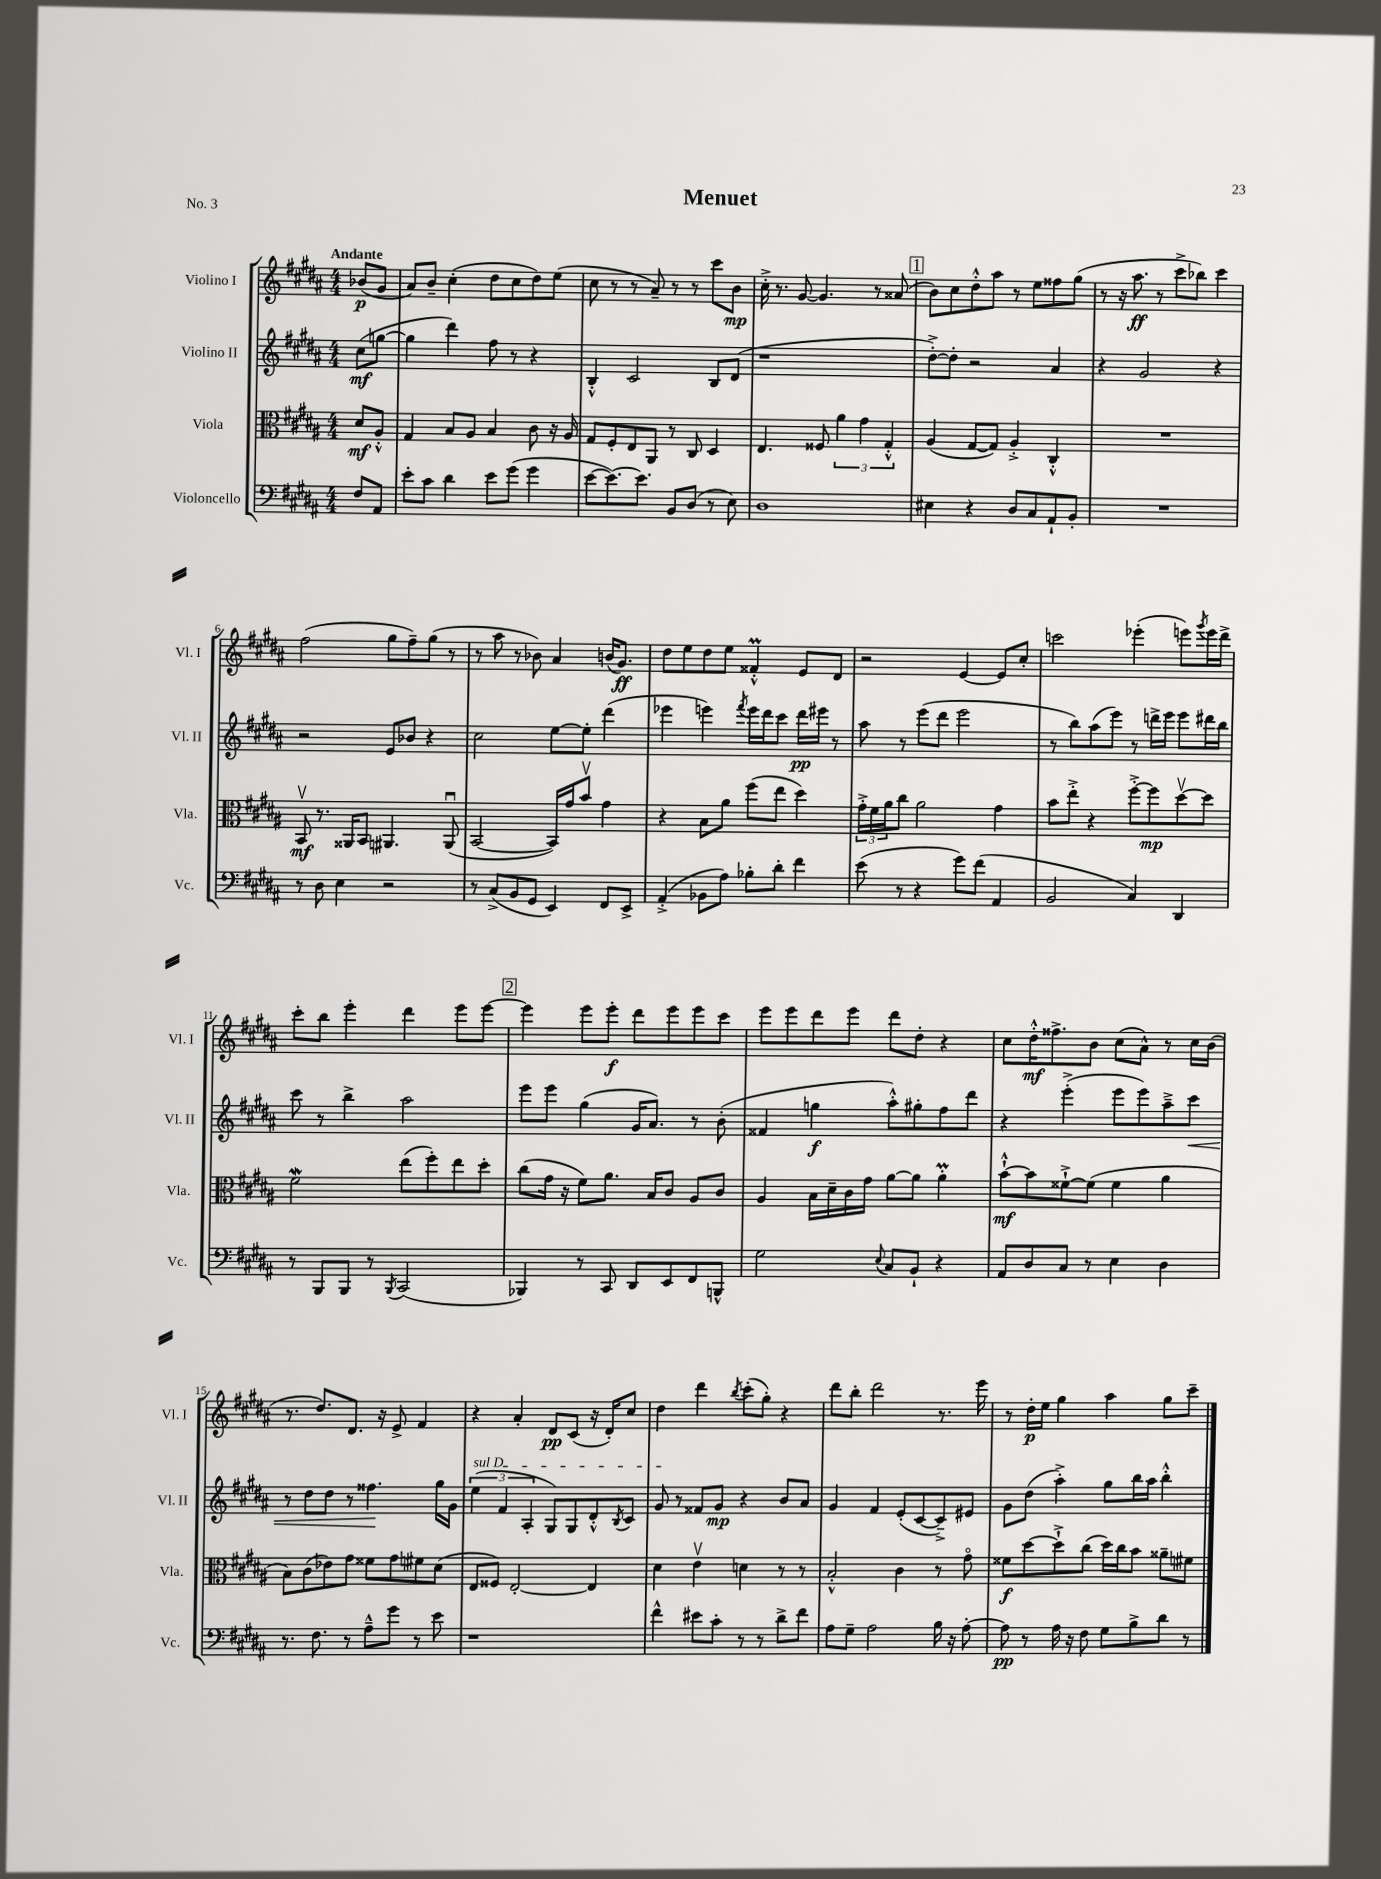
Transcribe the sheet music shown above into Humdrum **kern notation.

**kern	**dynam	**kern	**dynam	**kern	**dynam	**kern	**dynam
*part4	*part4	*part3	*part3	*part2	*part2	*part1	*part1
*staff4	*staff4	*staff3	*staff3	*staff2	*staff2	*staff1	*staff1
*I"Violoncello	*	*I"Viola	*	*I"Violino II	*	*I"Violino I	*
*I'Vc.	*	*I'Vla.	*	*I'Vl. II	*	*I'Vl. I	*
*clefF4	*	*clefC3	*	*clefG2	*	*clefG2	*
*k[f#c#g#d#a#]	*	*k[f#c#g#d#a#]	*	*k[f#c#g#d#a#]	*	*k[f#c#g#d#a#]	*
*M4/4	*	*M4/4	*	*M4/4	*	*M4/4	*
=	=	=	=	=	=	=	=
!	!	!	!	!	!	!LO:TX:a:B:t=Andante	!
8F#/L	.	8d#/L	mf	(8cc#\L	mf	(8b-X/L	p
8AA#/J	.	8A#'^^/J	.	[8ggn\J	.	8g#/J	.
=1	=1	=1	=1	=1	=1	=1	=1
8e'\L	.	4G#/	.	4gg\]	.	8a#/L)	.
8c#\J	.	.	.	.	.	8b~/J	.
4d#\	.	8B/L	.	4ddd#\)	.	(4cc#'\	.
.	.	8A#/J	.	.	.	.	.
8e\L	.	4B/	.	8ff#\	.	8dd#\L	.
(8g#\J	.	.	.	8r	.	8cc#\	.
4g#\	.	8c#\	.	4r	.	8dd#\)	.
.	.	16r	.	.	.	(8ee\J	.
.	.	16A#/	.	.	.	.	.
=2	=2	=2	=2	=2	=2	=2	=2
[8e\L	.	8G#/L	.	4B'^^/	.	8cc#\	.
8.e\_)	.	8F#'/	.	.	.	8r	.
.	.	8E/	.	2c#/	.	8r	.
8.e\J]	.	.	.	.	.	.	.
.	.	8AA#/J	.	.	.	8a#~/)	.
8BB/L	.	8r	.	.	.	8r	.
(8D#/J	.	8C#/	.	.	.	8r	.
8r	.	4D#/	.	8B/L	.	8ccc#\L	.
8E\)	.	.	.	(8d#/J	.	8b\J	mp
=3	=3	=3	=3	=3	=3	=3	=3
1D#	.	4.E/	.	1r	.	16cc#'^\	.
.	.	.	.	.	.	8.r	.
.	.	.	.	.	.	[8g#/	.
.	.	8F##X/	.	.	.	4.g#/]	.
.	.	6a#\	.	.	.	.	.
.	.	6g#\	.	.	.	.	.
.	.	.	.	.	.	8r	.
.	.	6G#'^^/	.	.	.	.	.
.	.	.	.	.	.	(8a##X/	.
!!LO:REH:place=s1:t=1
=4	=4	=4	=4	=4	=4	=4	=4
4E#X\	.	(4A#/	.	[8dd#'^\L)	.	8b\L)	.
.	.	.	.	8dd#'\J]	.	8cc#\	.
4r	.	[8G#/L	.	2r	.	8dd#'^^\	.
.	.	8G#/J])	.	.	.	8aa#\J	.
8D#/L	.	4A#'^/	.	.	.	8r	.
8C#/	.	.	.	.	.	8ee\L	.
8AA#`/	.	4C#'^^/	.	4a#/	.	8ff##X\	.
8BB'/J	.	.	.	.	.	(8gg#\J	.
=5	=5	=5	=5	=5	=5	=5	=5
1r	.	1r	.	4r	.	8r	.
.	.	.	.	.	.	16r	.
.	.	.	.	.	.	8.aa#\	ff
.	.	.	.	2g#/	.	.	.
.	.	.	.	.	.	8r	.
.	.	.	.	.	.	8ccc#^\L	.
.	.	.	.	.	.	8bb-X\J)	.
.	.	.	.	4r	.	4ccc#\	.
!!LO:LB:g=z
=6	=6	=6	=6	=6	=6	=6	=6
8r	.	8BBv/	mf	2r	.	(2ff#\	.
8D#\	.	8.r	.	.	.	.	.
4E\	.	.	.	.	.	.	.
.	.	16AA##X/KL	.	.	.	.	.
.	.	8BB/J	.	.	.	.	.
2r	.	4.AA#X/	.	8e/L	.	8gg#\L	.
.	.	.	.	8b-X/J	.	8ff#~\)	.
.	.	.	.	4r	.	(8gg#\J	.
.	.	(8AA#u/	.	.	.	8r	.
=7	=7	=7	=7	=7	=7	=7	=7
8r	.	[2BB/	.	2cc#\	.	8r	.
(8C#^/L	.	.	.	.	.	8aa#\	.
8BB/	.	.	.	.	.	8r	.
8GG#/J	.	.	.	.	.	8b-X\)	.
4EE/)	.	16BB/LL])	.	[8ee\L	.	4a#/	.
.	.	16g#/J	.	.	.	.	.
.	.	8bv/J	.	8ee'\J]	.	.	.
8FF#/L	.	4g#\	.	(4ddd#\	.	(16bn/KL	.
.	.	.	.	.	.	8.g#/J)	ff
8EE^/J	.	.	.	.	.	.	.
=8	=8	=8	=8	=8	=8	=8	=8
(4AA#'^/	.	4r	.	4eee-X\	.	8dd#\L	.
.	.	.	.	.	.	8ee\	.
8BB-X\L	.	8B\L	.	4eeen\)	.	8dd#\	.
8A#\J)	.	8a#\J	.	.	.	8ee\J	.
.	.	.	.	8qfff#/	.	.	.
8B-X'\L	.	(8ff#\L	.	16eee\LL	.	4f##Xm'^^/	.
.	.	.	.	16ddd#\J	.	.	.
8d#'\J	.	8ee\J	.	8ccc#\J	.	.	.
4f#\	.	4dd#\)	.	16ddd#\LL	pp	8e/L	.
.	.	.	.	16eee#X\JJ	.	.	.
.	.	.	.	8r	.	8d#/J	.
=9	=9	=9	=9	=9	=9	=9	=9
(8e\	.	24g#'^\LL	.	8aa#\	.	2r	.
.	.	24f#\	.	.	.	.	.
.	.	24a#\J	.	.	.	.	.
8r	.	8cc#\J	.	8r	.	.	.
4r	.	2a#\	.	(8eee\L	.	.	.
.	.	.	.	8ddd#\J	.	.	.
8g#\L)	.	.	.	2eee\	.	[4e/	.
(8f#\J	.	.	.	.	.	.	.
4AA#/	.	4g#\	.	.	.	8e/L]	.
.	.	.	.	.	.	8cc#'/J	.
=10	=10	=10	=10	=10	=10	=10	=10
2BB/	.	8b\L	.	8r	.	2cccn\	.
.	.	8ee'^\J	.	8bb\L)	.	.	.
.	.	4r	.	(8aa#\	.	.	.
.	.	.	.	8eee\J)	.	.	.
4C#/)	.	[8ff#'^\L	.	8r	.	(4eee-X'\	.
.	.	8ff#\]	mp	16dddn^\LL	.	.	.
.	.	.	.	16eee\JJ	.	.	.
4DD#/	.	[8dd#v\	.	8eee\L	.	8eeen\L)	.
.	.	.	.	.	.	8qggg#/	.
.	.	8dd#\J]	.	16ddd#X\L	.	16eee\L	.
.	.	.	.	16bb\JJ	.	16ddd#^\JJ	.
!!LO:LB:g=z
=11	=11	=11	=11	=11	=11	=11	=11
8r	.	2f#W\	.	8ccc#\	.	8ccc#'\L	.
8BBB/L	.	.	.	8r	.	8bb\J	.
8BBB/J	.	.	.	4bb^\	.	4eee'\	.
8r	.	.	.	.	.	.	.
8qBBB/	.	.	.	.	.	.	.
(2CC#/	.	(8ee\L	.	2aa#\	.	4ddd#\	.
.	.	8ff#'\)	.	.	.	.	.
.	.	8ee\	.	.	.	8eee\L	.
.	.	8dd#'\J	.	.	.	[8eee\J	.
!!LO:REH:place=s1:t=2
=12	=12	=12	=12	=12	=12	=12	=12
4BBB-X/)	.	(8cc#\L	.	8eee\L	.	4eee\]	.
.	.	16g#\Jk	.	8eee\J	.	.	.
.	.	16r	.	.	.	.	.
8r	.	8f#\L)	.	(4gg#\	.	8eee\L	.
8CC#/	.	8.a#\J	.	.	.	8eee'\J	f
8DD#/L	.	.	.	16g#/KL	.	8ddd#\L	.
.	.	16B/KL	.	8.a#/J)	.	.	.
8EE/	.	8c#/J	.	.	.	8eee\	.
8FF#/	.	8A#/L	.	8r	.	8eee\	.
8BBBn^^/J	.	8c#/J	.	(8b'\	.	8ccc#\J	.
=13	=13	=13	=13	=13	=13	=13	=13
2G#\	.	4A#/	.	4f##X/	.	8eee\L	.
.	.	.	.	.	.	8eee\	.
.	.	16B\LL	.	4ggn\	f	8ddd#\	.
.	.	16d#~\	.	.	.	.	.
.	.	16c#\	.	.	.	8eee\J	.
.	.	16g#\JJ	.	.	.	.	.
8qqE/	.	.	.	.	.	.	.
8C#/L	.	[8a#\L	.	8aa#'^^\L)	.	8ddd#\L	.
8BB`/J	.	8a#\J]	.	8gg#X'\	.	8dd#'\J	.
4r	.	4a#m'\	.	8ff#\	.	4r	.
.	.	.	.	8ddd#\J	.	.	.
=14	=14	=14	=14	=14	=14	=14	=14
8AA#/L	.	[8b`^^\L	mf	4r	.	8cc#\L	.
8D#/	.	8b\]	.	.	.	16dd#'^^\K	mf
.	.	.	.	.	.	8.ff##X^\	.
8C#/J	.	[8f##X`^\	.	(4eee'^\	.	.	.
8r	.	(8f##\J]	.	.	.	8b\J	.
4E\	.	4f##\	.	8eee\L	.	(8cc#\L	.
.	.	.	.	8eee\)	.	8a#^^\J)	.
4D#\	.	4a#\	.	8aa#~^\	.	8r	.
!	!	!	!	!	!LO:HP:b	!	!
.	.	.	.	8ccc#\J	<	16cc#\LL	.
.	.	.	.	.	.	(16b\JJ	.
!!LO:LB:g=z
=15	=15	=15	=15	=15	=15	=15	=15
8.r	.	8B\L)	.	8r	.	8.r	.
.	.	(8c#\	.	8dd#\L	.	.	.
8.F#\	.	.	.	.	.	8.dd#/L)	.
.	.	8e-X\)	.	8dd#\J	.	.	.
8r	.	8g#\J	.	8r	.	8.d#/J	.
8A#~^^\L	.	8f##X\L	.	4.ff##X\	.	.	.
.	.	.	.	.	.	16r	.
8g#\J	.	8g#\	.	.	.	8e^/	.
8r	.	8f#X\	.	.	.	4f#/	.
8e\	.	(8d#\J	.	16gg#\LL	[	.	.
.	.	.	.	16g#\JJ	.	.	.
=16	=16	=16	=16	=16	=16	=16	=16
!	!	!	!	!LO:TX:a:i:t=sul D	!	!	!
1r	.	8E/L	.	(6ee\	.	4r	.
.	.	8F##X/J)	.	.	.	.	.
.	.	.	.	6f#/	.	.	.
.	.	[2E'/	.	.	.	4a#'/	.
.	.	.	.	6A#'/	.	.	.
.	.	.	.	8G#/L)	.	8d#/L	pp
.	.	.	.	8G#/	.	(8c#/J	.
.	.	4E/]	.	8d#'^^/	.	16r	.
.	.	.	.	.	.	16d#'/KL)	.
.	.	.	.	8qB/	.	.	.
.	.	.	.	8c#/J	.	8cc#/J	.
=17	=17	=17	=17	=17	=17	=17	=17
4f#^^\	.	4d#\	.	8g#/	.	4dd#\	.
.	.	.	.	8r	.	.	.
8e#X\L	.	4ev\	.	8f##X/L	.	4ddd#\	.
8c#'\J	.	.	.	8g#/J	mp	.	.
.	.	.	.	.	.	8qbb/	.
8r	.	4dn\	.	4r	.	(8ccc#'\L	.
8r	.	.	.	.	.	8gg#'\J)	.
8d#^\L	.	8r	.	8b/L	.	4r	.
8f#\J	.	8r	.	8a#/J	.	.	.
=18	=18	=18	=18	=18	=18	=18	=18
8A#\L	.	2B'^^/	.	4g#/	.	8ddd#\L	.
8G#~\J	.	.	.	.	.	8bb'\J	.
2A#\	.	.	.	4f#/	.	2ddd#\	.
.	.	4c#\	.	(8e'/L	.	.	.
.	.	.	.	[8c#/	.	.	.
16B\	.	8r	.	8c#~^/])	.	8.r	.
16r	.	.	.	.	.	.	.
[8A#'\	.	8g#\	.	8e#X/J	.	.	.
.	.	.	.	.	.	16eee\	.
=19	=19	=19	=19	=19	=19	=19	=19
8A#\]	pp	8f##X\L	f	8g#\L	.	8r	.
8r	.	[8dd#\	.	(8dd#\J	.	16dd#'\LL	p
.	.	.	.	.	.	16ee\JJ	.
16A#\	.	8dd#`^\]	.	4aa#'^\)	.	4gg#\	.
16r	.	.	.	.	.	.	.
8F#\	.	(8cc#\J	.	.	.	.	.
8G#\L	.	16dd#\LL)	.	8gg#\L	.	4aa#\	.
.	.	16cc#\J	.	.	.	.	.
8B^\	.	8b\J	.	16bb\L	.	.	.
.	.	.	.	16aa#\JJ	.	.	.
8d#\J	.	8a##X~\L	.	4bb'^^\	.	8gg#\L	.
8r	.	8f#X\J	.	.	.	8ccc#~\J	.
==	==	==	==	==	==	==	==
*-	*-	*-	*-	*-	*-	*-	*-
